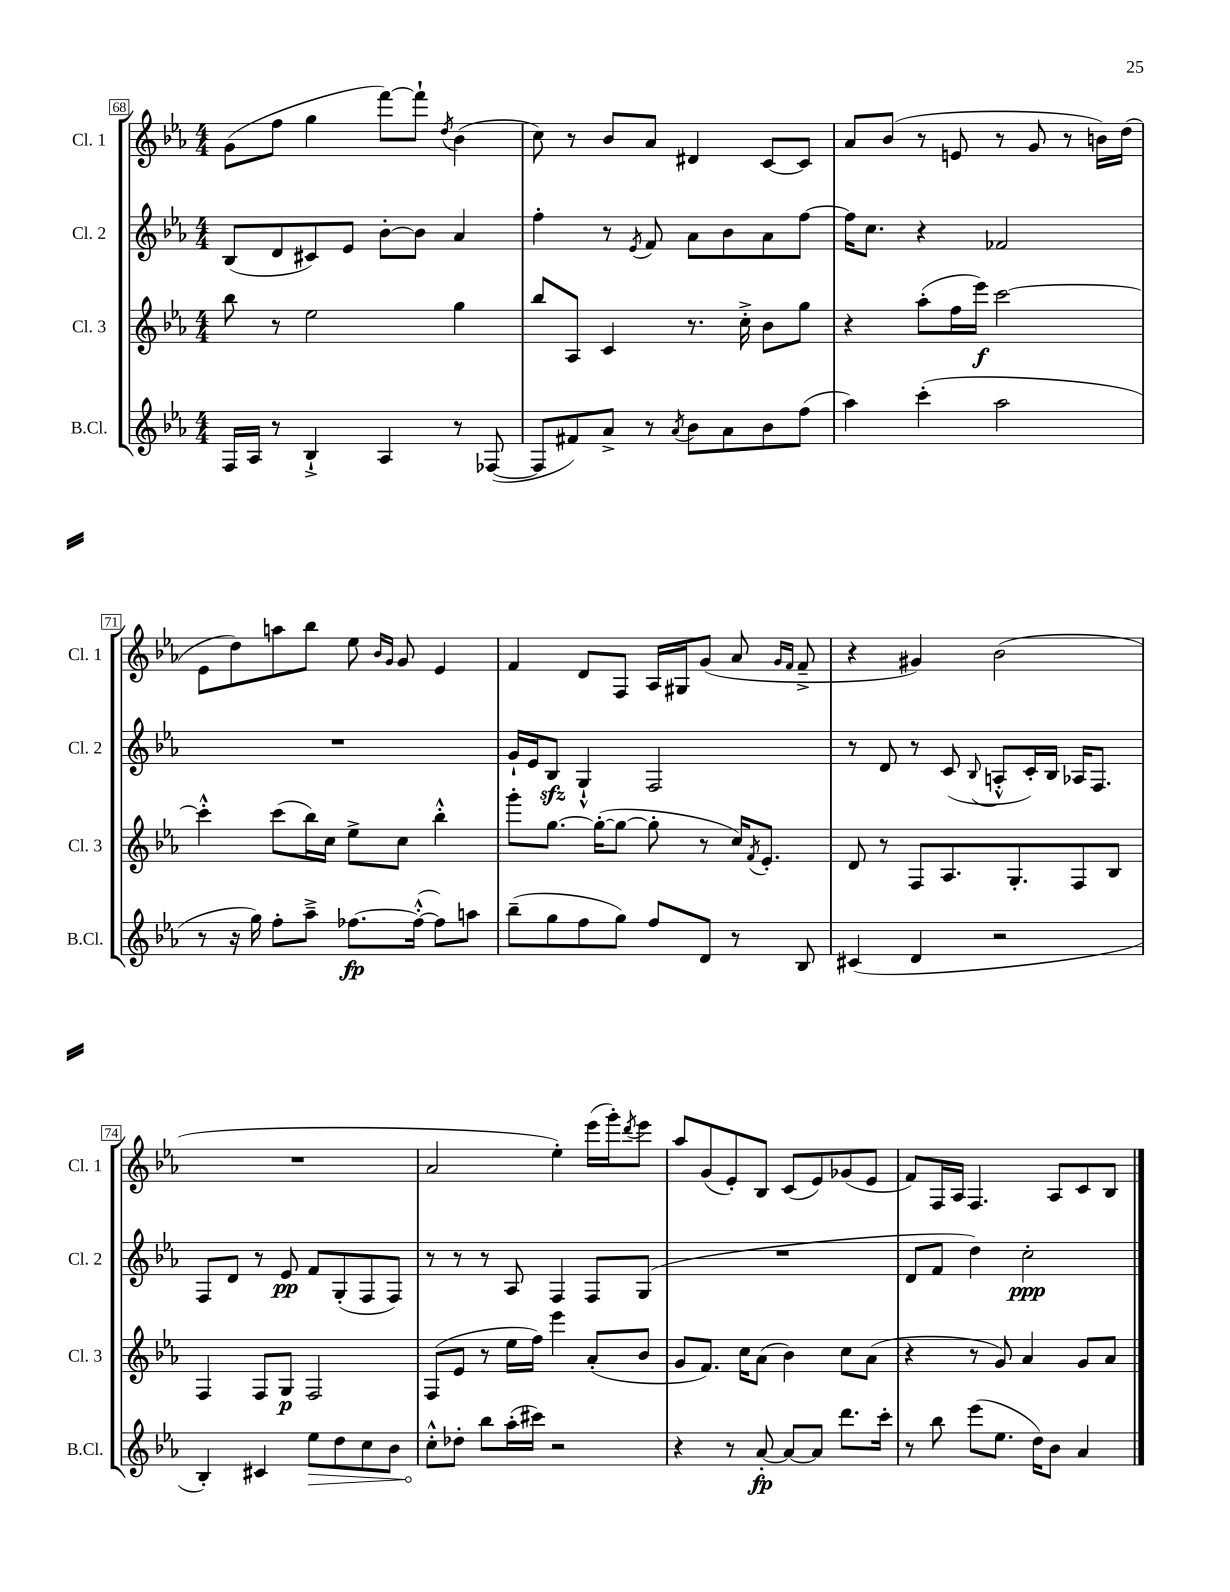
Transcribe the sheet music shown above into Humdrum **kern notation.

**kern	**kern	**kern	**kern
*staff4	*staff3	*staff2	*staff1
*clefG2	*clefG2	*clefG2	*clefG2
*k[b-e-a-]	*k[b-e-a-]	*k[b-e-a-]	*k[b-e-a-]
*M4/4	*M4/4	*M4/4	*M4/4
16F	8bb-	(8B-	(8g
16A-	.	.	.
8r	8r	8d	8ff
4B-`^	2ee-	8c#)	4gg
.	.	8e-	.
4A-	.	[8b-'	[8fff)
.	.	8b-]	8fff`]
.	.	.	8qdd
8r	4gg	4a-	(4b-
([8F-	.	.	.
=	=	=	=
8F-]	8bb-	4ff'	8cc)
8f#)	8A-	.	8r
8a-^	4c	8r	8b-
.	.	8qe-	.
8r	.	8f	8a-
8qa-	.	.	.
8b-	8.r	8a-	4d#
8a-	.	8b-	.
.	16cc'^	.	.
8b-	8b-	8a-	[8c
(8ff	8gg	[8ff	8c]
=	=	=	=
4aa-)	4r	16ff]	8a-
.	.	8.cc	.
.	.	.	(8b-
(4ccc'	(8aa-'	4r	8r
.	16ff	.	8e
.	16eee-)	.	.
2aa-	[2ccc	2f-	8r
.	.	.	8g
.	.	.	8r
.	.	.	16b)
.	.	.	(16dd
=	=	=	=
8r	4ccc'^^]	1r	8e-
16r	.	.	8dd)
16gg)	.	.	.
8ff'	(8ccc	.	8aa
8aa-~^	16bb-)	.	8bb-
.	16cc	.	.
[8.ff-	8ee-^	.	8ee-
.	.	.	16qqb-
.	.	.	16qqg
.	8cc	.	8g
(16ff-'^^_	.	.	.
8ff-])	4bb-'^^	.	4e-
8aa	.	.	.
=	=	=	=
(8bb-~	8ggg'	16g`	4f
.	.	16e-	.
8gg	[8.gg	8B-	.
8ff	.	4G`^^	8d
.	(16gg'_	.	.
8gg)	8gg_	.	8F
8ff	8gg']	2F	16A-
.	.	.	16G#
8d	8r	.	(8g
8r	16cc)	.	8a-
.	8qf	.	.
.	8.e-'	.	.
.	.	.	16qqg
.	.	.	16qqf
8B-	.	.	8f~^
=	=	=	=
(4c#	8d	8r	4r
.	8r	8d	.
4d	8F	8r	4g#)
.	8.A-	(8c	.
.	.	8qqB-	.
2r	.	8A'^^	(2b-
.	8.G'	.	.
.	.	16c')	.
.	.	16B-	.
.	8F	16A-	.
.	.	8.F	.
.	8B-	.	.
=	=	=	=
4B-')	4F	8F	1r
.	.	8d	.
4c#	8F	8r	.
.	8G	8e-	.
8ee-	2F	8f	.
8dd	.	(8G'	.
8cc	.	8F	.
8b-	.	8F)	.
=	=	=	=
8cc'^^	(8F	8r	2a-
8dd-'	8e-	8r	.
8bb-	8r	8r	.
(16aa-'	16ee-	8A-	.
16ccc#)	16ff)	.	.
2r	4eee-	4F	4ee-')
.	(8a-'	8F	(16eee-
.	.	.	16ggg')
.	.	.	8qddd
.	8b-	(8G	8eee-
=	=	=	=
4r	8g	1r	8aa-
.	8.f)	.	(8g
8r	.	.	8e-')
.	16cc	.	.
[8a-'	(8a-	.	8B-
8a-_	4b-)	.	(8c
8a-]	.	.	8e-)
8.ddd	8cc	.	(8g-
.	(8a-	.	8e-
16ccc'	.	.	.
=	=	=	=
8r	4r	8d	8f)
8bb-	.	8f	16F
.	.	.	16A-
(8eee-	8r	4dd)	4.F
8.ee-	8g)	.	.
.	4a-	2cc'	.
16dd)	.	.	.
8b-	.	.	8A-
4a-	8g	.	8c
.	8a-	.	8B-
==	==	==	==
*-	*-	*-	*-
